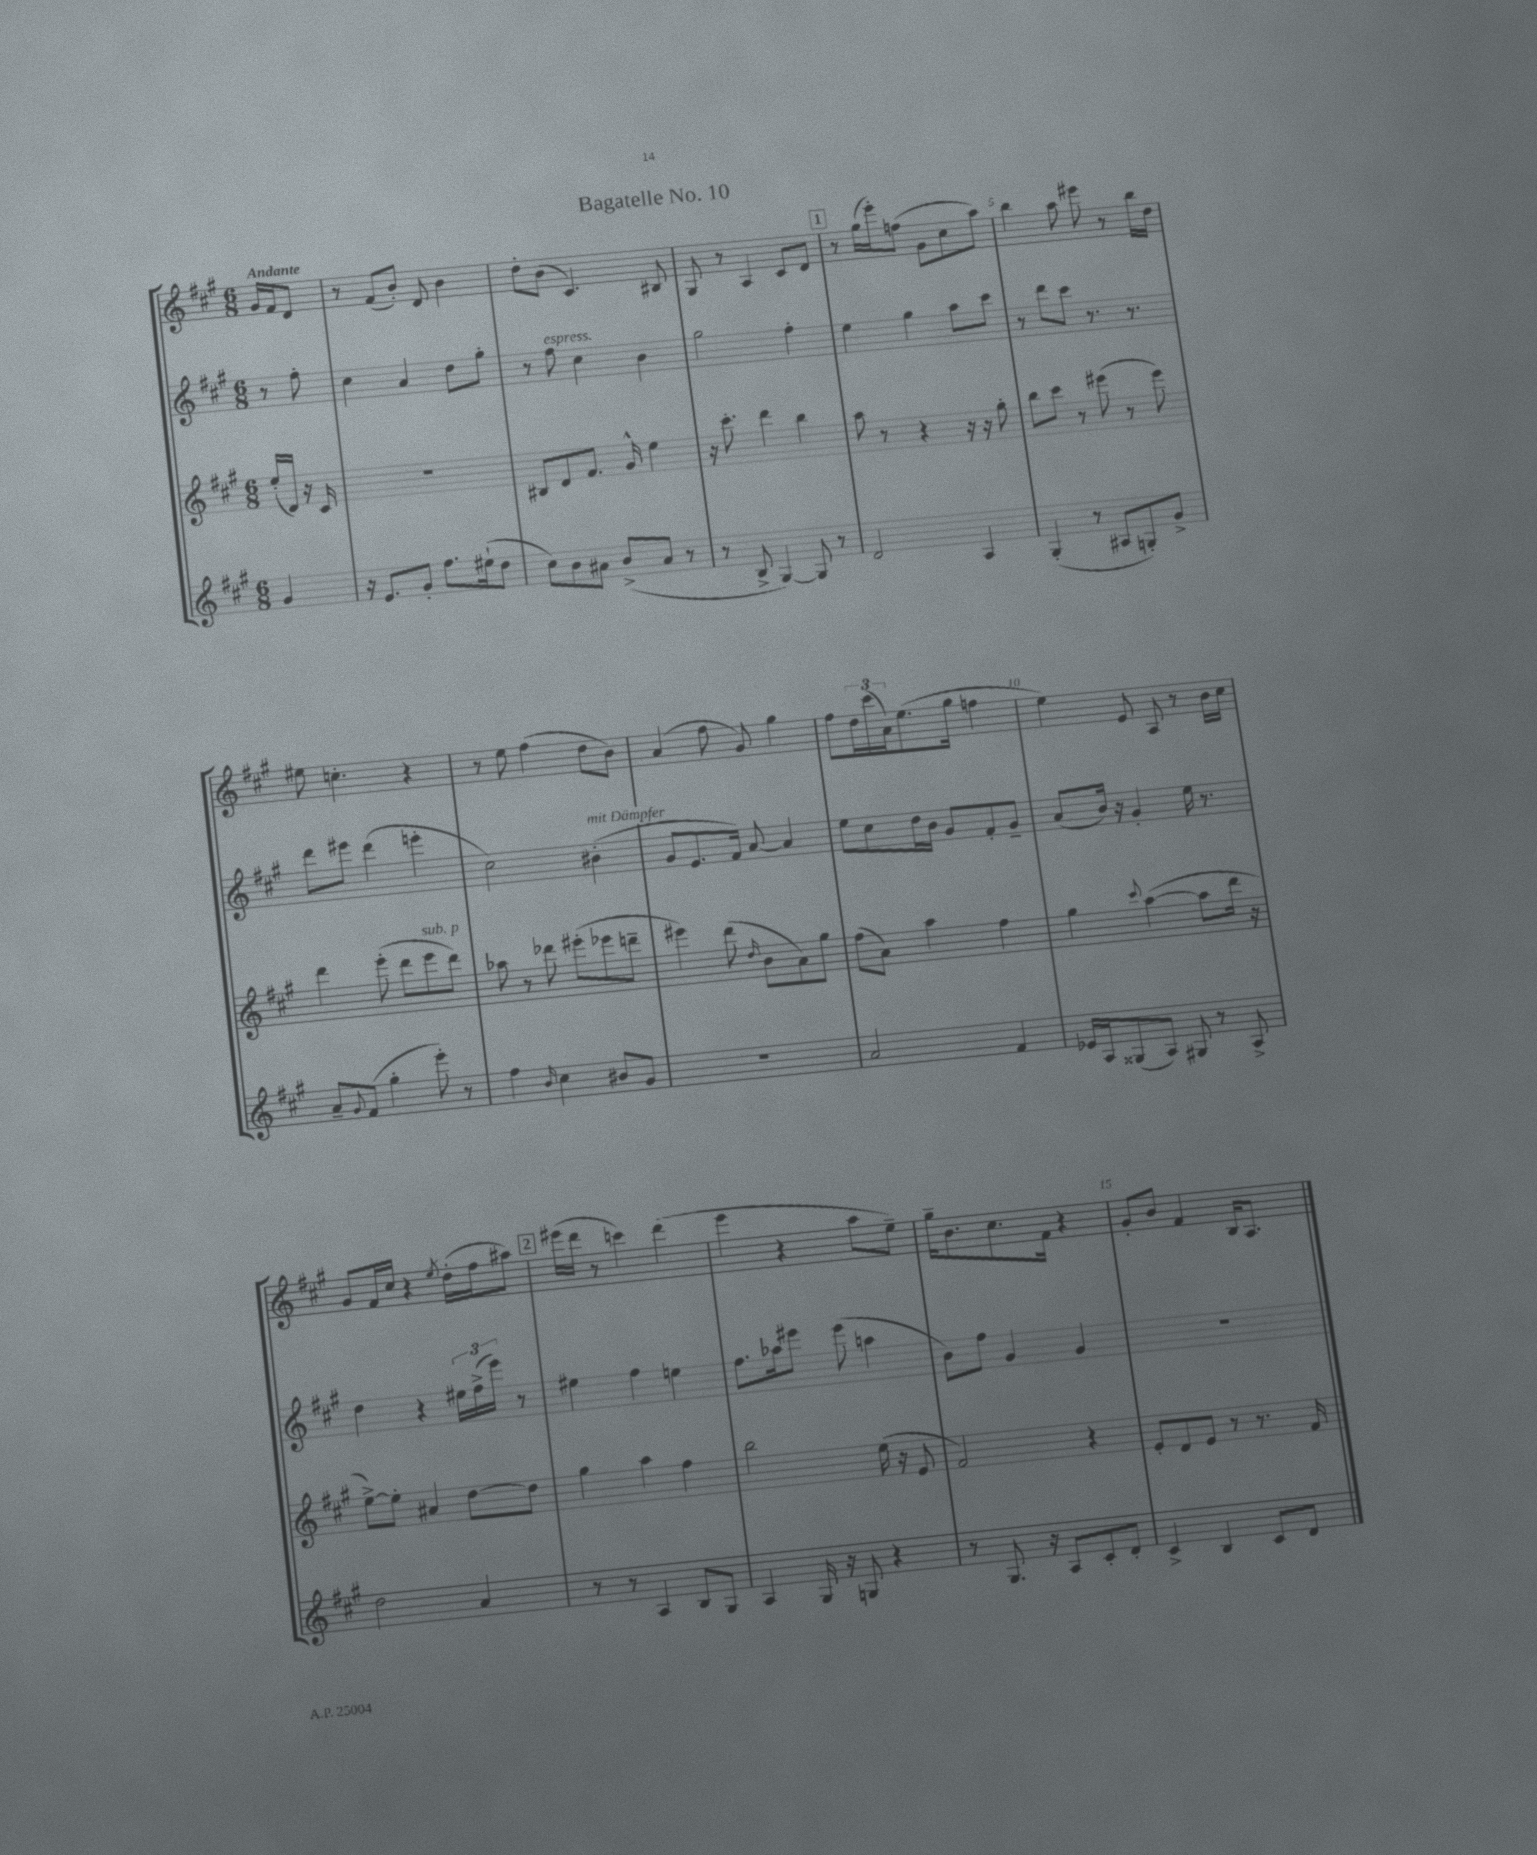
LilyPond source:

\header { title = "Bagatelle No. 10" }
<<
\new StaffGroup <<
\new Staff = "s0" {
    \clef treble \key a \major \numericTimeSignature \time 6/8 \partial 4 \tempo "Andante"
    gis'16 fis'16 d'8 |
    r8 fis'8( b'8-.) d'8 b'4 |
    d''8-. b'8( cis'4.) bis8 |
    gis8 r8 a4 cis'8 d'8 |
    \mark \markup { \box "1" } r8 gis''16( e'''16-.) f''8( gis'8 cis''8 a''8) |
    b''4 a''8 eis'''8 r8 b''16 d''16 |
    eis''8 c''4.-. r4 |
    r8 e''8 fis''4( d''8 b'8) |
    a'4( fis''8 gis'8) gis''4 |
    fis''8 \tuplet 3/2 { d''16 cis'''16( a'16) } e''8.( gis''16 f''4 |
    e''4) e'8 a8 r8 b'16 cis''16 |
    gis'8 fis'16 cis''16 r4 \acciaccatura { e''8 } d''16-.( fis''16 ais''8) |
    \mark \markup { \box "2" } eis'''16( d'''16 r8 c'''4) d'''4( |
    e'''4 r4 a''8 e''8--) |
    gis''16-- b'8. cis''8. fis'16 r4 |
    gis'8-. b'8 fis'4 b16 a8. \bar "|." |
}
\new Staff = "s1" {
    \clef treble \key a \major \numericTimeSignature \time 6/8 \partial 4
    r8 fis''8-. |
    cis''4 a'4 d''8 gis''8-. |
    r8 fis''8^\markup { \italic "espress." } cis''4 b'4 |
    gis''2 fis''4-. |
    \mark \markup { \box "1" } e''4 gis''4 a''8 cis'''8 |
    r8 d'''8 cis'''8 r8. r8. |
    d'''8 eis'''8 d'''4( e'''4-. |
    cis''2) bis'4-.^\markup { \italic "mit Dämpfer" }( |
    gis'8 e'8. fis'16) a'8~ a'4 |
    e''8 cis''8 d''16 b'16 gis'8 fis'8-. gis'8-- |
    a'8( b'16) r16 gis'4-. e''16 r8. |
    d''4 r4 \tuplet 3/2 { eis''16 fis''16->( e'''16) } r8 |
    \mark \markup { \box "2" } eis''4 fis''4 e''4 |
    fis''8. aes''16 eis'''8 eis'''8( a''4 |
    b'8) fis''8 gis'4 gis'4 |
    R2. \bar "|." |
}
\new Staff = "s2" {
    \clef treble \key a \major \numericTimeSignature \time 6/8 \partial 4
    e''16-.( d'16) r16 cis'16 |
    R2. |
    bis8 d'8 fis'8. gis'16-^ e''4 |
    r16 cis'''8.-. d'''4 b''4 |
    \mark \markup { \box "1" } a''8 r8 r4 r16 r16 gis''8-. |
    b''8 cis'''8 r8 eis'''8( r8 eis'''8) |
    d'''4 e'''8-.( d'''8 e'''8^\markup { \italic "sub. p" } d'''8) |
    aes''8 r8 des'''8 eis'''8-.( ees'''8 d'''8-- |
    eis'''4) d'''8( \grace { d''16 } b'8 a'8) gis''8 |
    fis''8( a'8) a''4 fis''4 |
    gis''4 \appoggiatura { cis'''8 } a''4~( a''8 d'''16 r16 |
    e''8~->) e''8-. ais'4 d''8~ d''8 |
    \mark \markup { \box "2" } gis''4 a''4 fis''4 |
    b''2 e''16( r16 e'8 |
    fis'2) r4 |
    e'8-. d'8 e'8 r8 r8. fis'16 \bar "|." |
}
\new Staff = "s3" {
    \clef treble \key a \major \numericTimeSignature \time 6/8 \partial 4
    gis'4 |
    r16 e'8. gis'8-. fis''8. eis''16-!( d''8 |
    cis''8) b'8 ais'8 b'8->( ais'8 r8 |
    r8 b8-> gis4~) gis8 r8 |
    \mark \markup { \box "1" } d'2 a4 |
    gis4-.( r8 ais8 g8-.) gis'8-> |
    a'8-- \appoggiatura { gis'8 } fis'8( gis''4-. e'''8-.) r8 |
    fis''4 \grace { b'16 } cis''4 bis'8 gis'8 |
    R2. |
    a'2 fis'4 |
    ees'16 a16 gisis8( a8) gis8 r8 a8-> |
    d''2 a'4 |
    \mark \markup { \box "2" } r8 r8 a4 b8 gis8 |
    a4 gis16 r16 g8 r4 |
    r8 gis8. r16 a8 cis'8-. d'8-. |
    cis'4-> b4 cis'8 d'8 \bar "|." |
}
>>
>>
\layout { \context { \Score \override BarNumber.break-visibility = ##(#f #t #t) barNumberVisibility = #(every-nth-bar-number-visible 5) } }
